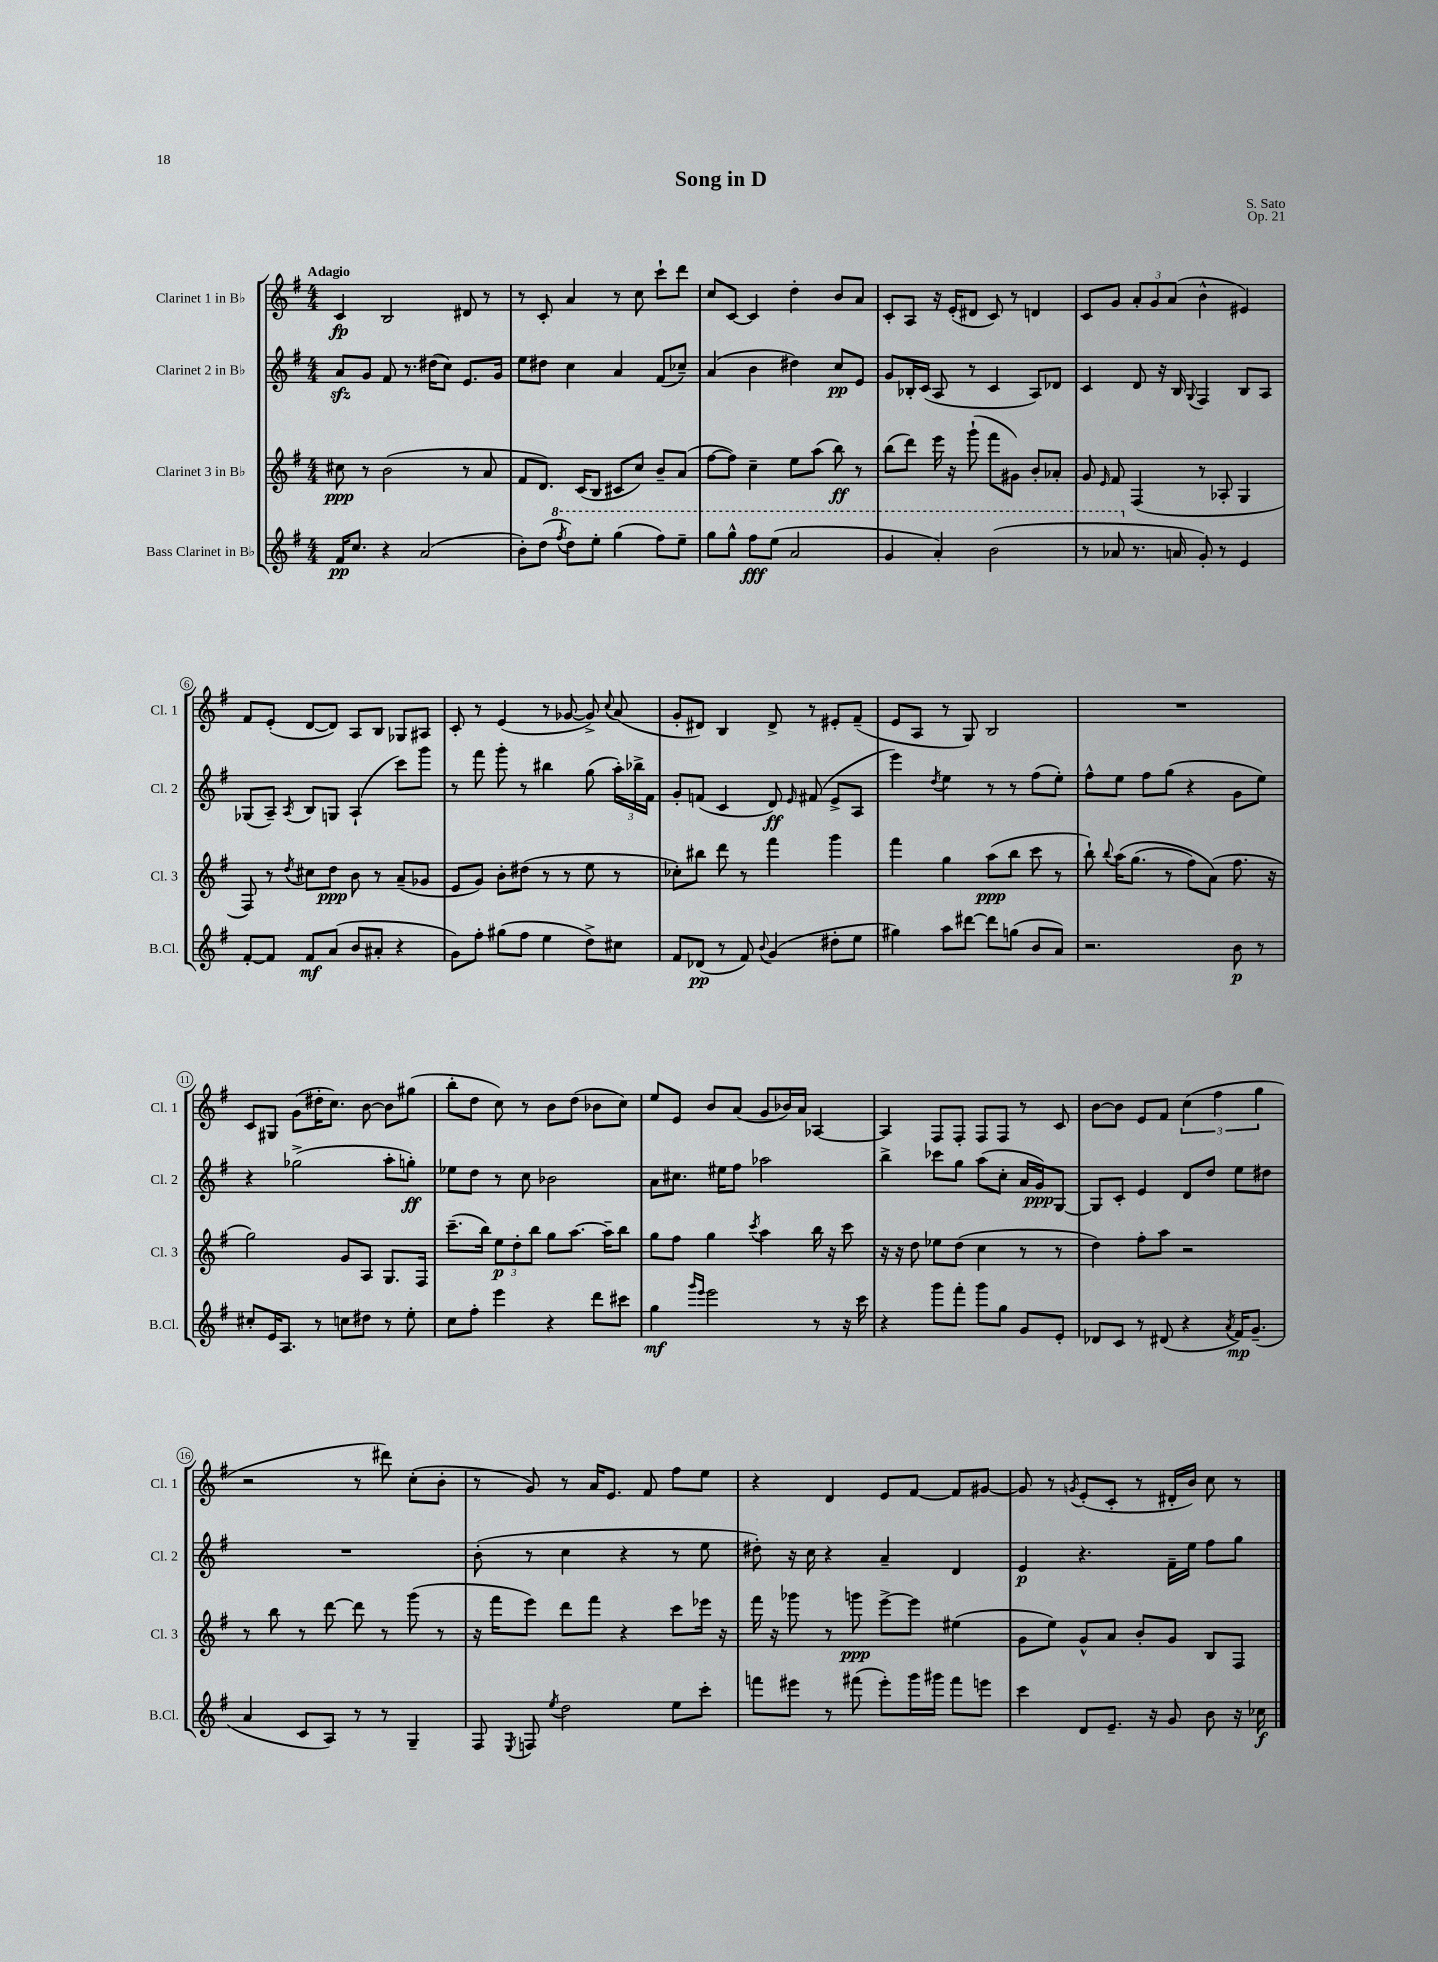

**kern	**kern	**kern	**kern
*staff4	*staff3	*staff2	*staff1
*clefG2	*clefG2	*clefG2	*clefG2
*k[f#]	*k[f#]	*k[f#]	*k[f#]
*M4/4	*M4/4	*M4/4	*M4/4
16f#	8cc#	8a	4c
8.cc	.	.	.
.	8r	8g	.
4r	(2b	8f#	2B
.	.	8.r	.
(2a	.	.	.
.	.	(16dd#	.
.	.	8cc)	.
.	8r	8.e	8d#
.	8a	.	8r
.	.	16g	.
=	=	=	=
8b')	8f#	8ee	8r
(8dd	8.d)	8dd#	8c'
8qfff#	.	.	.
8ddd)	.	4cc	4a
.	(16c	.	.
8eee'	8B	.	.
(4ggg	8c#	4a	8r
.	8cc)	.	8cc
8fff#)	8b~	(8f#	8ccc`
8eee~	(8a	8cc-~)	8ddd
=	=	=	=
8ggg	[8ff#	(4a	8cc
8ggg^^	8ff#])	.	[8c
8fff#	4cc~	4b	4c]
(8eee	.	.	.
2aa	8ee	4dd#)	4dd'
.	(8aa	.	.
.	8bb)	8cc	8b
.	8r	8e	8a
=	=	=	=
4gg	(8bb	8g	8c'
.	8ddd)	16B-'	8A
.	.	(16c	.
4aa')	16eee	8A	16r
.	16r	.	(16e'
.	(8ggg`	8r	8d#
(2bb	8fff#	4c	8c)
.	8g#)	.	8r
.	8b'	8A)	4d
.	8a-'	8d-	.
=	=	=	=
8r	8g	4c	8c
.	16qqe	.	.
8aa-	8f#	.	8g
8.r	(4F#	8d	12a'
.	.	.	12g
.	.	16r	.
.	.	.	(12a
16a	.	16B	.
.	.	8qqG	.
8g')	8r	4F#	4b^^
8r	8A-'	.	.
4e	4G	8B	4e#)
.	.	8A	.
=	=	=	=
[8f#'	8F#)	(8G-	8f#
8f#]	8r	8A~)	(8e'
.	8qdd	8qA	.
8f#	8cc#	8B	[8d
(8a	8dd	8G	8d])
8b	8b	(4A`	8A
8a#'	8r	.	8B
4r	(8a~	8ccc)	8G-
.	8g-	8ggg	8A#
=	=	=	=
8g)	8e	8r	8c'
8ff#'	8g)	8fff#	8r
(8gg#	8b'	8ggg'	(4e
8ff#	(8dd#	8r	.
4ee	8r	4bb#	8r
.	8r	.	[8g-
8dd^)	8ee	(8gg	8g-^])
.	.	.	8qqcc
8cc#	8r	24aa')	(8a
.	.	24bb-^	.
.	.	24f#	.
=	=	=	=
8f#	8cc-')	8g'	8g'
(8d-	8bb#	(8f	8d#)
8r	8ddd	4c	4B
8f#)	8r	.	.
8qqb	.	.	.
(4g	4fff#	8d)	8d#^
.	.	16qqe	.
.	.	(8f#	8r
8dd#'	4ggg	8e^	8e#'
8ee	.	8A	(8f#~
=	=	=	=
4gg#)	4fff#	4eee)	8e
.	.	.	8A
.	.	8qdd	.
8aa	4gg	4ee	8r
[8ddd#	.	.	8G)
8ddd#]	(8aa	8r	2B
(8gg	8bb	8r	.
8b	8ccc	(8ff#	.
8a)	8r	8ee')	.
=	=	=	=
2.r	8bb`)	8ff#^^	1r
.	8qqbb	.	.
.	&(16aa	8ee	.
.	(8.gg	.	.
.	.	8ff#	.
.	8r	(8gg	.
.	8ff#)	4r	.
.	(8a&)	.	.
8b	8.ff#	8g	.
8r	.	8ee)	.
.	16r	.	.
=	=	=	=
8cc#'	2gg)	4r	8c
16e	.	.	8G#
8.A	.	.	.
.	.	(2gg-^	(8g
8r	.	.	16dd#'
.	.	.	8.cc)
8cc	8g	.	.
8dd#	8A	.	[8b
8r	8.G	8aa'	8b]
8ee'	.	8gg')	(8gg#
.	16F#	.	.
=	=	=	=
8cc	(8.ccc~	8ee-	8bb'
8ff#'	.	8dd	8dd
.	16bb)	.	.
4eee	12ee	8r	8cc)
.	12dd'	.	.
.	.	8cc	8r
.	12bb	.	.
4r	8gg	2b-	8b
.	[8.aa	.	(8dd
8ddd	.	.	8b-
.	16aa~]	.	.
8ccc#	8bb	.	8cc)
=	=	=	=
4gg	8gg	8a	8ee
.	8ff#	8.cc#	8e
16qqggg	.	.	.
16qqeee	.	.	.
2eee	4gg	.	8b
.	.	16ee#	.
.	.	8ff#	(8a
.	8qccc	.	.
.	4aa	2aa-	8g
.	.	.	16b-)
.	.	.	16a
8r	16bb	.	[4A-
.	16r	.	.
16r	8ccc	.	.
16ccc	.	.	.
=	=	=	=
4r	16r	4bb^	4A-]
.	16r	.	.
.	8dd	.	.
8ggg	8ee-	8ccc-	8F#
8fff#'	(8dd	8gg	8F#'
8ggg	4cc	(8aa	8F#
8gg	.	8cc'	8F#
8g	8r	16a	8r
.	.	16g)	.
8e'	8r	[8G	8c
=	=	=	=
8d-	4dd)	8G]	[8b
8c	.	8c'	8b]
8r	8ff#'	4e	8e
(8d#	8aa	.	8f#
4r	2r	8d	(6cc
.	.	8dd	.
.	.	.	6ff#
8qa	.	.	.
16f#)	.	8ee	.
(8.g~	.	.	.
.	.	.	6gg
.	.	8dd#	.
=	=	=	=
4a	8r	1r	2r
.	8bb	.	.
8c	8r	.	.
8A)	[8ddd	.	.
8r	8ddd]	.	8r
8r	8r	.	8ddd#)
4G~	(8ggg	.	(8cc'
.	8r	.	8b'
=	=	=	=
8F#	16r	(8b'	8r
.	16fff#	.	.
8qE	.	.	.
8F	8eee)	8r	8g)
8qee	.	.	.
2dd	8ddd	4cc	8r
.	8fff#	.	16a
.	.	.	8.e
.	4r	4r	.
.	.	.	8f#
8ee	8ccc	8r	8ff#
8ccc'	16eee-	8ee	8ee
.	16r	.	.
=	=	=	=
8fff	16fff#	8dd#')	4r
.	16r	.	.
8eee#	8ggg-	16r	.
.	.	16cc	.
8r	8r	4r	4d
(8fff#	8ggg	.	.
8eee#')	[8eee^	4a~	8e
16ggg	8eee]	.	[8f#
16ggg#	.	.	.
8fff#	(4ee#	4d	8f#]
8eee	.	.	[8g#
=	=	=	=
4ccc	8g	4e	8g#]
.	8ee)	.	8r
.	.	.	8qg
8d	8g^^	4.r	(8e'
8.e~	8a	.	8c'
.	8b'	.	8r
16r	.	.	.
8g	8g	16f#~	16d#'
.	.	16ee	16b)
8b	8B	8ff#	8cc
16r	8F#	8gg	8r
16cc-	.	.	.
==	==	==	==
*-	*-	*-	*-
